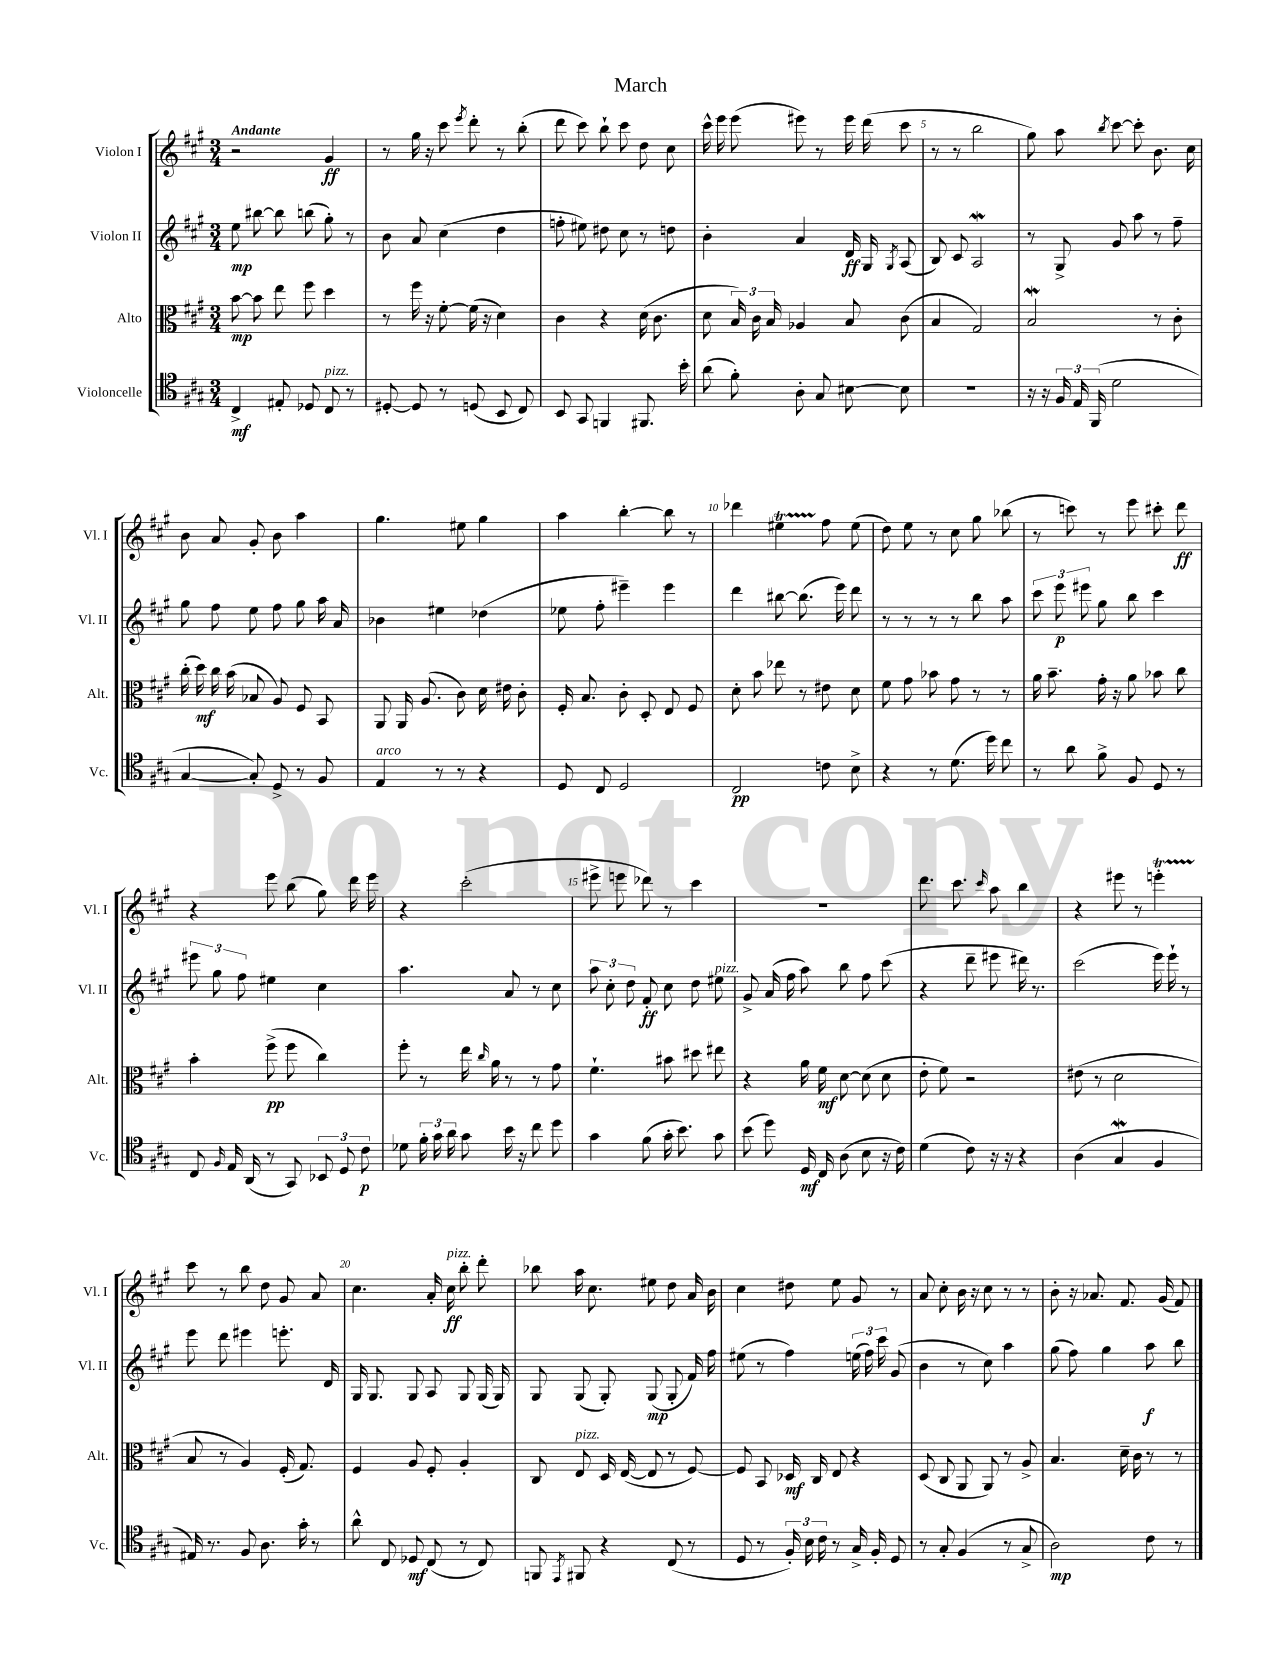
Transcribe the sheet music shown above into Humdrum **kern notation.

**kern	**kern	**kern	**kern
*staff4	*staff3	*staff2	*staff1
*clefC4	*clefC3	*clefG2	*clefG2
*k[f#c#g#]	*k[f#c#g#]	*k[f#c#g#]	*k[f#c#g#]
*M3/4	*M3/4	*M3/4	*M3/4
4C#^	[8b	8ee	2r
.	8b]	[8bb#	.
8E#'	8ee	8bb#]	.
8D-	8ff#	(8bb	.
8C#	4dd	8gg#')	4g#
8r	.	8r	.
=	=	=	=
[8D#'	8r	8b	8r
8D#]	16ff#	8a	16gg#
.	16r	.	16r
8r	[8f#'	(4cc#	8ccc#
.	.	.	8qeee
(8D	(16f#]	.	8ddd'
.	16r	.	.
8BB	4d)	4dd	8r
8C#)	.	.	(8bb'
=	=	=	=
8BB	4c#	8ff'	8ddd
8GG#	.	8ee#)	8ccc#)
4FF	4r	8dd#	8bb`
.	.	8cc#	8ccc#
8.FF#	(16d	8r	8dd
.	8.c#	.	.
.	.	8dd	8cc#
16b'	.	.	.
=	=	=	=
(8a	8d	4b'	16ccc#^^
.	.	.	16eee
8f#')	24B)	.	(8eee
.	24c#	.	.
.	24B	.	.
8A'	4A-	4a	8eee#)
8G#	.	.	8r
[8B#	8B	16d	16eee#
.	.	16G#	(16ddd
.	.	8qG#	.
8B#]	(8c#	(8A	8ccc#
=	=	=	=
2.r	4B	8B)	8r
.	.	8c#	8r
.	2G#)	2A	2bb
=	=	=	=
16r	2B	8r	8gg#)
16r	.	.	.
24F#	.	8G#^	8aa
24E	.	.	.
(24FF#	.	.	.
.	.	.	8qbb
2d	.	8g#	[8ccc#
.	.	8aa	8ccc#']
.	8r	8r	8.b
.	8c#'	8ff#~	.
.	.	.	16cc#
=	=	=	=
[4G#	(16cc#'	8gg#	8b
.	16dd)	.	.
.	16cc#	8ff#	8a
.	(16b	.	.
8G#'])	8B-	8ee	8g#'
8D^	8A)	8ff#	8b
8r	8F#	8gg#	4aa
8F#	8BB	16aa	.
.	.	16a	.
=	=	=	=
4E	8AA	4b-	4.gg#
.	16AA	.	.
.	(8.A	.	.
8r	.	4ee#	.
8r	8c#)	.	8ee#
4r	16d	(4dd-	4gg#
.	16e#	.	.
.	8c#'	.	.
=	=	=	=
8D	16F#'	8ee-	4aa
.	8.B	.	.
8C#	.	8ff#'	.
2D	8c#'	4eee#~)	[4bb'
.	8D'	.	.
.	8E	4eee#	8bb]
.	8F#	.	8r
=	=	=	=
2C#	8d'	4ddd	4ddd-
.	8b	.	.
.	8ee-	[8bb#	4ee#
.	8r	(8.bb#]	.
8c	8e#	.	8ff#
.	.	16eee)	.
8B^	8d	8ddd	(8ee#
=	=	=	=
4r	8f#	8r	8dd)
.	8g#	8r	8ee
8r	8b-	8r	8r
(8.d	8g#	8r	8cc#
.	8r	8bb	8gg#
16dd)	.	.	.
8cc#	8r	8aa	(8bb-
=	=	=	=
8r	16a	12ccc#	8r
.	8.b~	.	.
.	.	12eee	.
8a	.	.	8ccc)
.	.	12eee#	.
8f#^	16g#'	8gg#	8r
.	16r	.	.
8F#	8a	8bb	8eee
8D	8b-	4ccc#	8ccc#'
8r	8cc#	.	8ddd
=	=	=	=
8C#	4b'	12eee#	4r
.	.	12gg#	.
16qqF#	.	.	.
16E	.	.	.
.	.	12ff#	.
(16AA	.	.	.
8r	(8ff#^	4ee#	8eee
8GG#)	8ff#	.	(8bb
12BB-	4cc#)	4cc#	8gg#)
12D	.	.	.
.	.	.	16ddd
12c#	.	.	.
.	.	.	16eee
=	=	=	=
8d-	8ff#'	4.aa	4r
24f#'	8r	.	.
24g#	.	.	.
24a	.	.	.
8g#	16ee	.	(2ccc#'
.	16qqcc#	.	.
.	16a	.	.
16b	8r	8a	.
16r	.	.	.
8cc#	8r	8r	.
8dd	8g#	8cc#	.
=	=	=	=
4g#	4.f#`	12aa	8eee#^
.	.	12cc#'	.
.	.	.	8eee
.	.	12dd	.
(8f#	.	8f#'	8ddd-)
16g#'	8b#	8cc#	8r
8.b)	.	.	.
.	8dd#	8dd	4ccc#
8g#	8ee#	8ee#	.
=	=	=	=
(8b	4r	8g#^	2.r
8dd)	.	(16a	.
.	.	16ff#	.
16D	16a	8aa)	.
16C#	16f#	.	.
(8A	[8d	8bb	.
8B	(8d]	8ff#	.
16r	8d	(8ccc#	.
16c#)	.	.	.
=	=	=	=
(4d	8e'	4r	8.ddd
.	8f#)	.	.
.	.	.	8.ccc#
8c#)	2r	8ddd~	.
.	.	.	16qqccc#
16r	.	8eee#	8aa
16r	.	.	.
4r	.	16ddd#)	4bb
.	.	8.r	.
=	=	=	=
(4A	(8e#	(2ccc#	4r
.	8r	.	.
4G#	2d	.	8eee#
.	.	.	8r
4F#	.	16eee)	4eee'
.	.	16eee`	.
.	.	8r	.
=	=	=	=
16E#)	8B	8eee	8ccc#
8.r	.	.	.
.	8r	8ddd	8r
8F#	4A)	4eee#	8bb
8.A	.	.	8dd
.	(16F#'	8.eee'	8g#
16g#'	8.G#)	.	.
8r	.	.	8a
.	.	16d	.
=	=	=	=
8a^^	4F#	16G#	4.cc#
.	.	8.G#	.
8C#	.	.	.
8D-	8A	8G#	.
(8C#	8F#'	8A	16a'
.	.	.	16cc#
8r	4A'	8G#	8bb'
8C#)	.	(16G#	8ddd'
.	.	16G#)	.
=	=	=	=
8FF	8C#	8G#	8bb-
8qEE	.	.	.
8FF#	8E	(8G#	16aa
.	.	.	8.cc#
4r	16D	8G#')	.
.	([16E	.	.
.	8E]	(8G#	8ee#
(8C#	8r	8G#'	8dd
8r	[8F#)	16f#)	16a
.	.	16ff#	16b
=	=	=	=
8D	8F#]	(8ee#	4cc#
8r	8BB	8r	.
24F#')	16D-	4ff#)	8dd#
24B	.	.	.
.	16C#	.	.
24c#	.	.	.
8r	8E	.	8ee
16G#^	4r	(24ee	8g#
.	.	24ff#)	.
16F#'	.	.	.
.	.	24ccc#	.
8D	.	(8g#	8r
=	=	=	=
8r	(8D	4b	8a
8G#'	8C#	.	8cc#'
(4F#	8AA	8r	16b
.	.	.	16r
.	8AA)	8cc#)	8cc#
8r	8r	4aa	8r
8G#^	8A^	.	8r
=	=	=	=
2A)	4.B	(8gg#	8b'
.	.	8ff#)	16r
.	.	.	8.a-
.	.	4gg#	.
.	16d~	.	8.f#
.	16c#	.	.
8c#	8r	8aa	.
.	.	.	(16g#
8r	8r	8bb	8f#)
==	==	==	==
*-	*-	*-	*-
